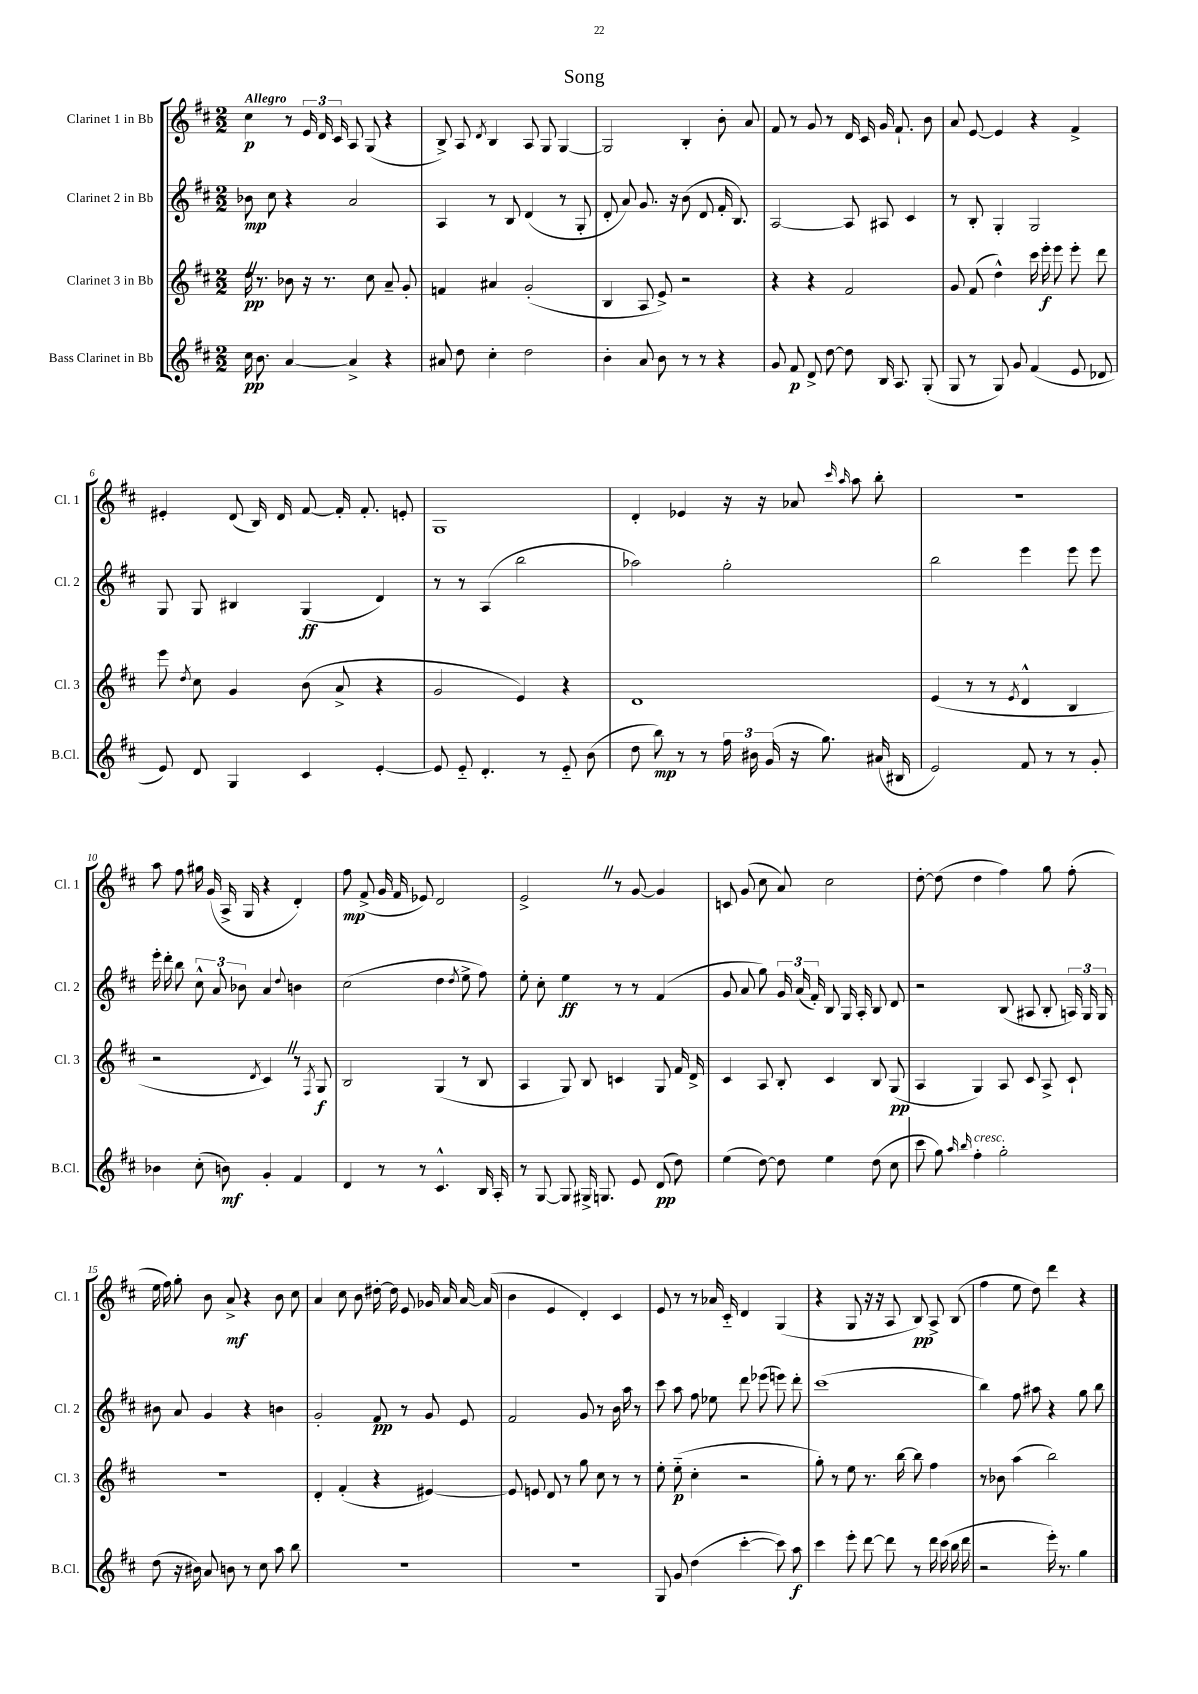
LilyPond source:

\header { title = "Song" }
<<
\new StaffGroup <<
\new Staff = "s0" \with { instrumentName = "Clarinet 1 in Bb" shortInstrumentName = "Cl. 1" } {
    \clef treble \key d \major \numericTimeSignature \time 2/2 \tempo "Allegro"
    \autoBeamOff cis''4\p r8 \tuplet 3/2 { e'16 d'16 cis'16 } a8 g8( r4 |
    b8->) a8 \acciaccatura { d'8 } b4 a8 g8 g4~ |
    g2 b4-. b'8-. a'8 |
    fis'8 r8 g'8 r8 d'16 cis'16 g'16 fis'8.-! b'8 |
    a'8 e'8~ e'4 r4 fis'4-> |
    eis'4-. d'8( b16) d'16 fis'8~ fis'16-. fis'8.-. e'8-. |
    g1 |
    d'4-. ees'4 r16 r16 aes'8 \grace { cis'''16 a''16 } a''8 b''8-. |
    R1 |
    a''8 fis''8 gis''16 g'16( a16-> g16 r4 d'4-.) |
    fis''8\mp fis'8->( g'16 fis'16 ees'8) d'2 |
    e'2-> \once \override BreathingSign.text = \markup { \musicglyph "scripts.caesura.straight" } \breathe r8 g'8~ g'4 |
    c'8 g'8( cis''8 a'8) cis''2 |
    d''8~-. d''8( d''4 fis''4) g''8 fis''8-.( |
    e''16 fis''16) g''8-. b'8 a'8->\mf r4 b'8 cis''8 |
    a'4 cis''8 b'8 dis''16~-. dis''16 e'8 ges'16 a'16 a'16~ a'16( |
    b'4 e'4 d'4-.) cis'4 |
    e'8 r8 r8 aes'16 cis'16-_ d'4 g4( |
    r4 g8 r16 r16 a8 b8\pp) a8-> b8( |
    fis''4 e''8 d''8) d'''4 r4 \bar "|." |
}
\new Staff = "s1" \with { instrumentName = "Clarinet 2 in Bb" shortInstrumentName = "Cl. 2" } {
    \clef treble \key d \major \numericTimeSignature \time 2/2
    \autoBeamOff bes'8\mp cis''8 r4 a'2 |
    a4 r8 b8 d'4( r8 g8-. |
    d'8-. a'8) g'8. r16 b'8( d'8 fis'16-. b8.) |
    a2~ a8 ais8 cis'4 |
    r8 b8-. g4-. g2 |
    g8 g8 bis4 g4\ff( d'4) |
    r8 r8 a4( b''2 |
    aes''2) g''2-. |
    b''2 e'''4 e'''8 e'''8 |
    e'''16-. d'''16-. b''8 \tuplet 3/2 { cis''8-^ a'8 bes'8 } a'4 \appoggiatura { d''8 } b'4 |
    cis''2( d''4 \acciaccatura { d''8 } e''8-> fis''8) |
    e''8-. cis''8-. e''4\ff r8 r8 fis'4( |
    g'8 a'8 g''8) \tuplet 3/2 { g'16 a'16( fis'16-.) } b8 g16 a16-. b8 d'8 |
    r2 b8( ais8 b8-. \tuplet 3/2 { a16) g16 g16 } |
    bis'8 a'8 g'4 r4 b'4 |
    g'2-. fis'8\pp r8 g'8 e'8 |
    fis'2 g'8 r8 b'16 a''16 r8 |
    cis'''8 a''8 fis''8 ees''8 d'''8 ees'''8( e'''8) d'''8-. |
    cis'''1( |
    b''4) fis''8 ais''8 r4 g''8 b''8 \bar "|." |
}
\new Staff = "s2" \with { instrumentName = "Clarinet 3 in Bb" shortInstrumentName = "Cl. 3" } {
    \clef treble \key d \major \numericTimeSignature \time 2/2
    \autoBeamOff d''16\pp \once \override BreathingSign.text = \markup { \musicglyph "scripts.caesura.straight" } \breathe r8. bes'8 r16 r8. cis''8 a'8-- g'8-. |
    f'4 ais'4 g'2-.( |
    b4 a8 e'8->) r2 |
    r4 r4 fis'2 |
    g'8 fis'8( d''4-^) cis'''16 e'''16-.\f e'''8 e'''8-. d'''8 |
    e'''8 \acciaccatura { d''8 } cis''8 g'4 b'8( a'8-> r4 |
    g'2 e'4) r4 |
    d'1 |
    e'4( r8 r8 \acciaccatura { e'8 } d'4-^ b4 |
    r2 \acciaccatura { d'8 } cis'4) \once \override BreathingSign.text = \markup { \musicglyph "scripts.caesura.straight" } \breathe r8 \acciaccatura { fis8 } g8\f |
    b2 g4( r8 b8 |
    a4 g8) b8 c'4 g8 fis'16 d'16-> |
    cis'4 a8 b8-. cis'4 b8 g8\pp( |
    a4 g4) a8 cis'8 a8-> cis'8-! |
    R1 |
    d'4-. fis'4-.( r4 eis'4~) |
    eis'8 e'8 d'8 r8 g''8 cis''8 r8 r8 |
    e''8-. e''8-_\p( cis''4-. r2 |
    g''8-.) r8 e''8 r8. b''16~ b''8 fis''4 |
    r8 bes'8 a''4( b''2) \bar "|." |
}
\new Staff = "s3" \with { instrumentName = "Bass Clarinet in Bb" shortInstrumentName = "B.Cl." } {
    \clef treble \key d \major \numericTimeSignature \time 2/2
    \autoBeamOff cis''16\pp b'8. a'4~ a'4-> r4 |
    ais'8 d''8 cis''4-. d''2 |
    b'4-. a'8 b'8 r8 r8 r4 |
    g'8 fis'8\p d'8-> d''8~ d''8 b16 a8. g8-.( |
    g8 r8 g8) g'8 fis'4( e'8 des'8 |
    e'8) d'8 g4 cis'4 e'4~-. |
    e'8 e'8-_ d'4.-. r8 e'8-_ b'8( |
    d''8 b''8\mp) r8 r8 \tuplet 3/2 { fis''16 bis'16 g'16( } r16 g''8.) ais'16( bis16 |
    e'2) fis'8 r8 r8 g'8-. |
    bes'4 cis''8-.( b'8\mf) g'4-. fis'4 |
    d'4 r8 r8 cis'4.-^ b16 a16-. |
    r8 g8~ g8 gis16-> g8. e'8 d'8\pp( d''8) |
    e''4( d''8~) d''8 e''4 d''8( cis''8 |
    cis'''8 g''8) \grace { a''16 b''16 } fis''4-.^\markup { \italic "cresc." } g''2-. |
    d''8( r16 bis'16) a'8 b'8 r8 cis''8 a''8 b''8 |
    R1 |
    R1 |
    g8 g'8 d''4( cis'''4~-. cis'''8) a''8\f |
    cis'''4 e'''8-. d'''8~ d'''8 r8 d'''16 cis'''16( b''16 d'''16 |
    r2 e'''16-.) r8. g''4 \bar "|." |
}
>>
>>
